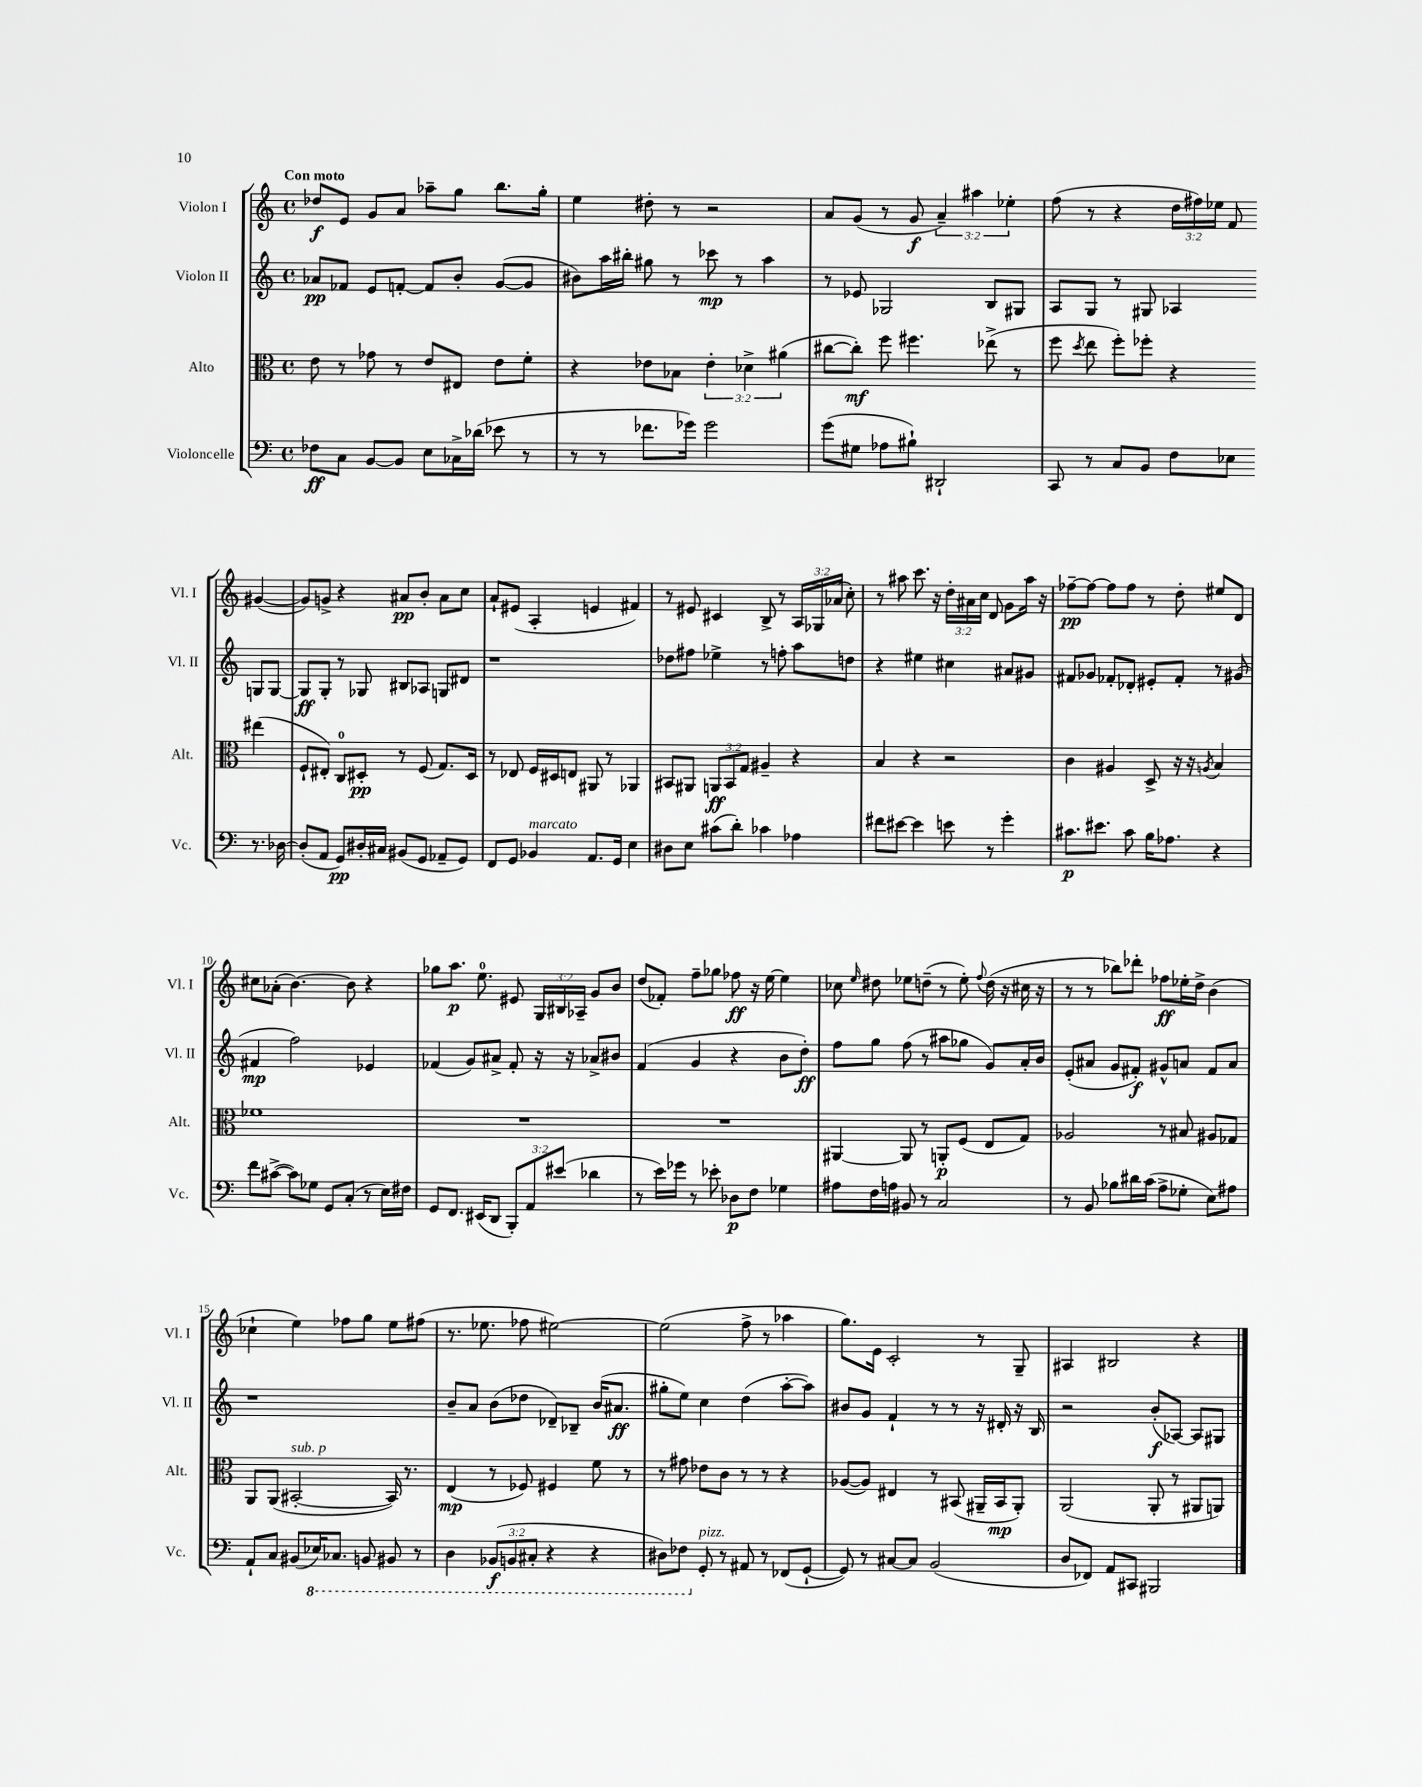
<<
\new StaffGroup <<
\new Staff = "s0" \with { instrumentName = "Violon I" shortInstrumentName = "Vl. I" } {
    \clef treble \key c \major \defaultTimeSignature \time 4/4 \override Staff.TupletNumber.text = #tuplet-number::calc-fraction-text \tempo "Con moto"
    \autoBeamOff des''8[\f e'8] g'8[ a'8] aes''8[-- g''8] b''8.[ g''16]-. |
    e''4 dis''8-. r8 r2 |
    a'8[ g'8]( r8 g'8\f \tuplet 3/2 { a'4--) ais''4 ees''4-. } |
    f''8( r8 r4 \tuplet 3/2 { d''16[ fis''16) ees''16] } f'8 gis'4~( |
    gis'8[) g'8]-> r4 ais'8[\pp b'8]-. ais'8[ c''8] |
    a'8[-! eis'8]( a4-. e'4 fis'4) |
    r8 eis'8 cis'4 b8-> r8 \tuplet 3/2 { a16[ ges16 aes'16]( } c''8-.) |
    r8 ais''8 c'''8. r16 \tuplet 3/2 { d''16[-. ais'16 c''16] } d'8 g'8[ ais''16] r16 |
    fes''8[~--\pp fes''8]~ fes''8[ fes''8] r8 d''8-. eis''8[ d'8] |
    cis''8[ aes'8]-.( b'4.~) b'8 r4 |
    ges''8[ a''8.]\p e''8.-0 eis'8 \tuplet 3/2 { g16[ bis16 aes16]-- } g'8[ b'8] |
    d''8[( fes'8]-.) f''8[-- ges''8] fes''8\ff r16 e''16~ e''4 |
    ces''8 \grace { e''16 } dis''8 ees''8[ d''8]--( r8 ees''8-.) \appoggiatura { f''8 } d''16( r16 cis''16 r16 |
    r8 r8 bes''8[) des'''8]-. fes''8[\ff ees''16-. d''16]-> b'4( |
    ces''4-! e''4) fes''8[ g''8] e''8[ fis''8]( |
    r8. ees''8. fes''8 eis''2~) |
    eis''2( f''8-> r8 aes''4 |
    g''8.[) e'16] c'2-. r8 g8-- |
    ais4 bis2 r4 \bar "|." |
}
\new Staff = "s1" \with { instrumentName = "Violon II" shortInstrumentName = "Vl. II" } {
    \clef treble \key c \major \defaultTimeSignature \time 4/4
    \autoBeamOff aes'8[\pp fes'8] e'8[ f'8]~-. f'8[ b'8]-. g'8[~( g'8] |
    bis'8[) a''16 bis''16]-. gis''8 r8 ces'''8\mp r8 a''4 |
    r8 ees'8 ges2 b8[ gis8] |
    a8[ g8] r8 gis8 aes4 g8[ g8]~ |
    g8[\ff g8]-. r8 ges8 bis8[ aes8] g8[ dis'8] |
    r1 |
    des''8[ fis''8] ees''4-> r8 f''8-. a''8[ d''8] |
    r4 eis''4 cis''4 ais'8[ gis'8] |
    fis'8[ ges'8] fes'8[-. des'8]-. eis'8[-. fes'8]-. r8 gis'8( |
    fis'4\mp f''2) ees'4 |
    fes'4( g'8[) ais'8]-> fes'8-. r16 r16 aes'8[-> bis'8] |
    f'4( g'4 r4 b'8[ d''8]-.\ff) |
    f''8[ g''8] f''8( r8 ais''8[ ges''8] g'8[) a'16-. b'16] |
    e'8[-.( ais'8] g'8[ fis'8]-.\f) gis'8[-^ a'8] fis'8[ a'8] |
    r1 |
    b'8[-- a'8] b'8[( des''8] des'8[--) bes8]-- b'16[( ais'8.]\ff |
    gis''8[-. e''8]) c''4 d''4( a''8[~-. a''8]) |
    bis'8[ g'8] f'4-! r8 r8 r16 dis'16-. r16 b16 |
    r2 b'8[-.\f( aes8]~) aes8[ gis8] \bar "|." |
}
\new Staff = "s2" \with { instrumentName = "Alto" shortInstrumentName = "Alt." } {
    \clef alto \key c \major \defaultTimeSignature \time 4/4 \override Staff.TupletNumber.text = #tuplet-number::calc-fraction-text
    \autoBeamOff e'8 r8 ges'8 r8 e'8[ eis8] e'8[ f'8]-. |
    r4 ees'8[ bes8] \tuplet 3/2 { ees'4-. des'4-> ais'4( } |
    cis''8[~ cis''8]-.\mf) f''8 fis''4. ees''8->( r8 |
    f''8 \acciaccatura { d''8 } e''8 f''8[-.) fes''8]-. r4 eis''4( |
    f8[-! eis8]-.) c8[-0 dis8]-.\pp r8 f8( g8.[) dis16] |
    r8 ees8 f16[ dis16 e8] ais,8 r8 aes,4 |
    bis,8[ ais,8] \tuplet 3/2 { a,8[\ff bis,8 g8] } ais4-- r4 |
    b4 r4 r2 |
    c'4 ais4 d8-> r16 r16 \acciaccatura { a8 } b4 |
    fes'1 |
    R1 |
    R1 |
    ais,4~ ais,8 r8 a,8[-.\p f8]( e8[ g8]) |
    aes2 r8 bis8 ais8[ ges8] |
    a,8[ a,8]( bis,2~-.^\markup { \italic "sub. p" } bis,16) r8. |
    e4\mp( r8 fes8) fis4 f'8 r8 |
    r8 gis'8 ees'8[ c'8] r8 r8 r4 |
    aes8[~( aes8]) eis4 r8 bis,8( ais,16[-- bis,16\mp ais,8]-.) |
    a,2( a,8-. r8 ais,8[ a,8]) \bar "|." |
}
\new Staff = "s3" \with { instrumentName = "Violoncelle" shortInstrumentName = "Vc." } {
    \clef bass \key c \major \defaultTimeSignature \time 4/4 \override Staff.TupletNumber.text = #tuplet-number::calc-fraction-text
    \autoBeamOff fes8[\ff c8] b,8[~ b,8] e8[ ces16-> des'16]( ees'8 r8 |
    r8 r8 fes'8.[ ges'16]) ges'2 |
    g'8[( gis8] aes8[ bis8]-!) dis,2-! |
    c,8 r8 c8[ b,8] f8[ ees8] r8. des16~ |
    des8[-.( a,8] g,8[\pp) dis16-. cis16] bis,8[( g,8] aes,8[-- g,8]) |
    f,8[ g,8] bes,4^\markup { \italic "marcato" } a,8.[ g,16] e4 |
    dis8[ e8] cis'8[( d'8]-.) ces'4 aes4 |
    fis'8[ eis'8]~ eis'4 e'8 r8 g'4-. |
    cis'8.[\p eis'8.] cis'8 b16[ aes8.] r4 |
    f'8[ cis'8]~->( cis'8[) ges8] g,8[ c8]-.( r8 e16[) fis16] |
    g,8[ f,8.] eis,16[( d,8] \tuplet 3/2 { b,,8[-.) a,8 eis'8]( } des'4 |
    r8 e'16[) ges'16] r8 ees'8-. des8[\p f8] ges4 |
    ais8[ f16 a16] bis,8 r8 c2 |
    r8 b,8 bes8[ dis'16 c'16]( a8[-> ges8]-. e8[) ais8] |
    a,8[-! c8] bis,8[( \ottava #-1 ees,16) ces,8.] b,,!8 bis,,8 r8 |
    d,4 \tuplet 3/2 { bes,,8[\f( b,,8 cis,8]-. } r4 r4 |
    dis,8[) fes,8] \ottava #0 g,8-.^\markup { \italic "pizz." } r8 ais,8 r8 fes,!8[( g,8]~-! |
    g,8) r8 cis8[~ cis8] b,2( |
    d8[ fes,8]) a,8[ cis,8] bis,,2 \bar "|." |
}
>>
>>
